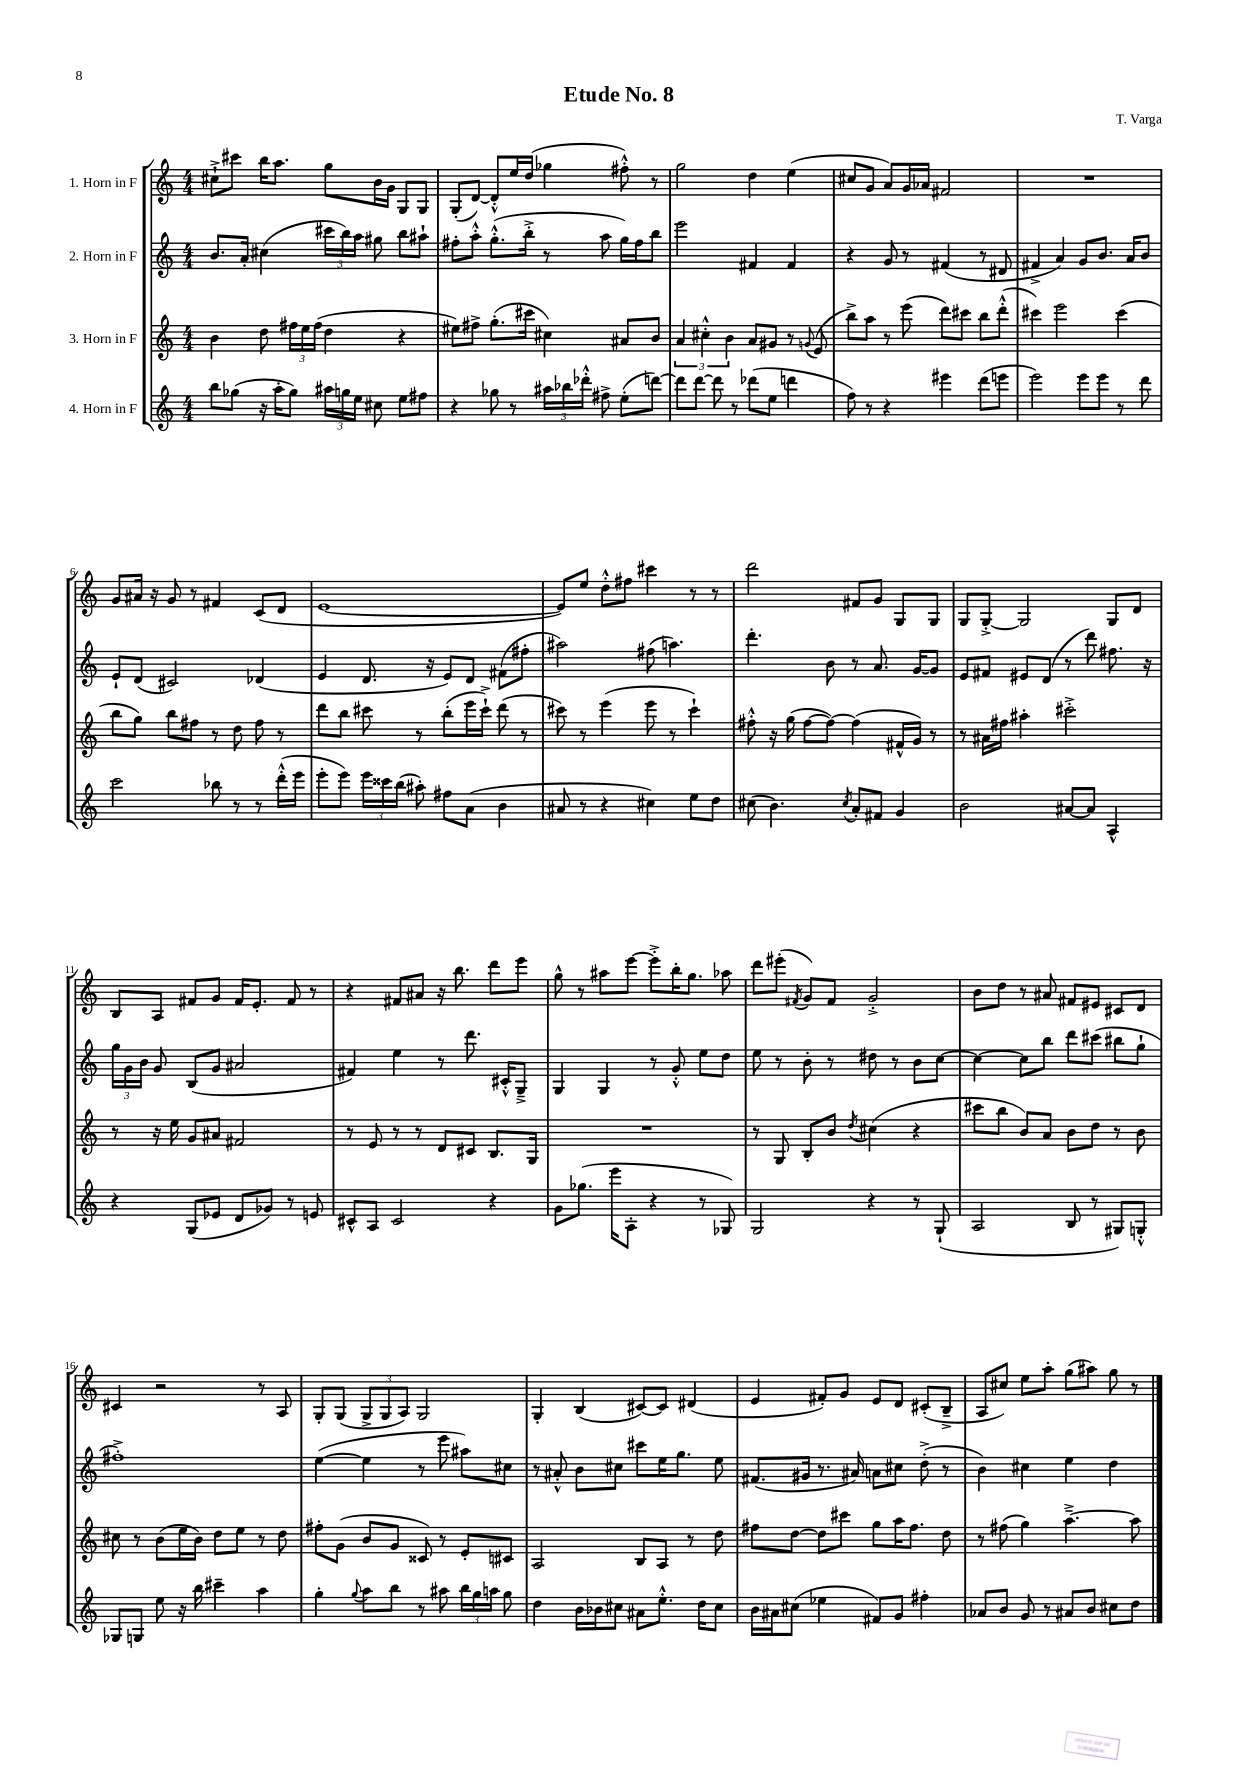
\header { title = "Etude No. 8" composer = "T. Varga" }
<<
\new StaffGroup <<
\new Staff = "s0" \with { instrumentName = "1. Horn in F" } {
    \clef treble \key c \major \numericTimeSignature \time 4/4
    \autoBeamOff cis''8[-!-> cis'''8] b''16[ a''8.] g''8[ b'16 g'16] g8[ g8] |
    g8[-.( d'8]~) d'8[-.-^ e''16 d''16]( ges''4 fis''8-.-^) r8 |
    g''2 d''4 e''4( |
    cis''8[ g'8] a'8[) g'16 aes'16] fis'2 |
    R1 |
    g'8[ ais'16] r16 g'8 r8 fis'4 c'8[( d'8] |
    e'1~ |
    e'8[) e''8] d''8[-.-^ fis''8] cis'''4 r8 r8 |
    d'''2 fis'8[ g'8] g8[ g8] |
    g8[ g8]~-.-> g2 g8[ d'8] |
    b8[ a8] fis'8[ g'8] fis'16[ e'8.]-. fis'8 r8 |
    r4 fis'8[ ais'8] r16 b''8. d'''8[ e'''8] |
    g''8-^ r8 ais''8[ e'''8]~ e'''8[-.-> b''16-. g''8.] aes''8 |
    d'''8[ eis'''8]-.( \acciaccatura { fis'8 } g'8[) fis'8] g'2-.-> |
    b'8[ d''8] r8 ais'8 fis'8[ eis'8] cis'8[ d'8] |
    cis'4 r2 r8 a8 |
    g8[-. g8]( \tuplet 3/2 { g8[-> g8 a8]) } g2 |
    g4-. b4( cis'8[~) cis'8] dis'4( |
    e'4 fis'8[-.) g'8] e'8[ d'8] cis'8[-.( b8]---> |
    a8[ cis''8]) e''8[ a''8]-. g''8[( ais''8]) g''8 r8 \bar "|." |
}
\new Staff = "s1" \with { instrumentName = "2. Horn in F" } {
    \clef treble \key c \major \numericTimeSignature \time 4/4
    \autoBeamOff b'8.[ a'16]-. cis''4( \tuplet 3/2 { cis'''16[ b''16) a''16] } gis''8 b''8[ ais''8]-! |
    fis''8[-. a''8]-.-^ g''8.[-.-^( b''16]-.-> r8 a''8 g''16[) fis''16 b''8] |
    e'''2 fis'4 fis'4 |
    r4 g'8 r8 fis'4( r8 dis'8 |
    fis'4-> a'4) g'8[ b'8.] a'16[ b'8] |
    e'8[-! d'8]( cis'2) des'4( |
    e'4 d'8. r16 e'8[) d'8] fis'8[( fis''8]-. |
    ais''2) fis''8( a''4.) |
    d'''4.-. b'8 r8 a'8. g'16[~ g'8] |
    e'8[ fis'8] eis'8[ d'8]( r8 d'''8) fis''8. r16 |
    \tuplet 3/2 { g''16[ g'16 b'16] } g'8 b8[( g'8] ais'2 |
    fis'4) e''4 r8 d'''8. cis'16[-.-^ g8]---> |
    g4 g4 r8 g'8-.-^ e''8[ d''8] |
    e''8 r8 b'8-. r8 dis''8 r8 b'8[ c''8]~ |
    c''4~ c''8[ b''8] d'''8[ cis'''8]( bis''8[ g''8]-! |
    fis''1-.->) |
    e''4~( e''4 r8 e'''8 ais''8[) cis''8] |
    r8 ais'8-.-^ b'8[ cis''8] cis'''8[ e''16 g''8.] e''8 |
    fis'8.[( gis'16] r8. ais'16) a'8[ cis''8] d''8-.->( r8 |
    b'4) cis''4 e''4 d''4 \bar "|." |
}
\new Staff = "s2" \with { instrumentName = "3. Horn in F" } {
    \clef treble \key c \major \numericTimeSignature \time 4/4
    \autoBeamOff b'4 d''8 \tuplet 3/2 { fis''16[ e''16 fis''16]( } d''4 r4 |
    eis''8[) fis''8]-> g''8.[-.( cis'''16] cis''4) ais'8[ b'8] |
    \tuplet 3/2 { a'4 cis''4-.-^ b'4 } a'8[ gis'8] r8 \appoggiatura { g'8 } e'8( |
    b''8[->) a''8] r8 e'''8( d'''8[) cis'''8] b''8[ d'''8]-.-^( |
    cis'''4) e'''2 cis'''4( |
    b''8[ g''8]) b''8[ fis''8] r8 d''8 fis''8 r8 |
    d'''8[ b''8] cis'''8 r8 b''8[-.( e'''16 cis'''16]-!->) d'''8( r8 |
    cis'''8) r8 e'''4( e'''8 r8 cis'''4-!) |
    fis''8-.-^ r16 g''16( fis''8[~ fis''8]~) fis''4( fis'16[-^ g'16]) r8 |
    r8 ais'16[ fis''16] ais''4-. cis'''2-.-> |
    r8 r16 e''16 g'8[ ais'8] fis'2 |
    r8 e'8 r8 r8 d'8[ cis'8] b8.[ g16] |
    R1 |
    r8 g8 b8[-. b'8] \acciaccatura { d''8 } cis''4( r4 |
    cis'''8[ b''8] b'8[) a'8] b'8[ d''8] r8 b'8 |
    cis''8 r8 b'8[( e''16 b'16]) d''8[ e''8] r8 d''8 |
    fis''8[-. g'8]( b'8[ g'8] cisis'8) r8 e'8[-. cis'8] |
    a2 b8[ a8] r8 d''8 |
    fis''8[ d''8]~ d''8[ cis'''8] g''8[ a''16 fis''8.] d''8 |
    r8 fis''8( g''4) a''4.~---> a''8 \bar "|." |
}
\new Staff = "s3" \with { instrumentName = "4. Horn in F" } {
    \clef treble \key c \major \numericTimeSignature \time 4/4
    \autoBeamOff b''8[ ges''8]( r16 a''16[-. ges''8]) \tuplet 3/2 { ais''16[ g''16 e''16] } cis''8 e''8[ fis''8] |
    r4 ges''8 r8 \tuplet 3/2 { ais''16[ bes''16 des'''16]-.-^ } fis''8-> e''8[-.( d'''8]~) |
    d'''8[ d'''8]~ d'''8 r8 des'''8[( e''8] d'''4 |
    f''8) r8 r4 eis'''4 d'''8[( e'''8] |
    e'''2) e'''8[ e'''8] r8 d'''8 |
    c'''2 bes''8 r8 r8 d'''16[-.-^( e'''16] |
    e'''8[-. e'''8]) \tuplet 3/2 { e'''16[ cisis'''16 b''16]( } ais''8-.) fis''8[ a'8]( b'4 |
    ais'8 r8 r4 cis''4) e''8[ d''8] |
    cis''8( b'4.) \acciaccatura { cis''8 } a'8[-. fis'8] g'4 |
    b'2 ais'8[~ ais'8] a4-^ |
    r4 g8[( ees'8] d'8[ ges'8]) r8 e'8 |
    cis'8[-^ a8] cis'2 r4 |
    g'8[ ges''8.]( e'''16[ a8]-. r4 r8 ges8) |
    g2 r4 r8 g8-!( |
    a2 b8 r8 gis8[) g8]-.-^ |
    ges8[ g8] e''8 r16 b''16 cis'''4-- a''4 |
    g''4-. \appoggiatura { g''8 } a''8[ b''8] r8 ais''8 \tuplet 3/2 { b''16[ g''16 a''16] } g''8 |
    d''4 b'16[ bes'16 cis''8] ais'8[ e''8.]-.-^ d''16[ cis''8] |
    b'16[ ais'16 cis''8]( ees''4 fis'8[) g'8] fis''4-. |
    aes'8[ b'8] g'8 r8 ais'8[ b'8] cis''8[ d''8] \bar "|." |
}
>>
>>
